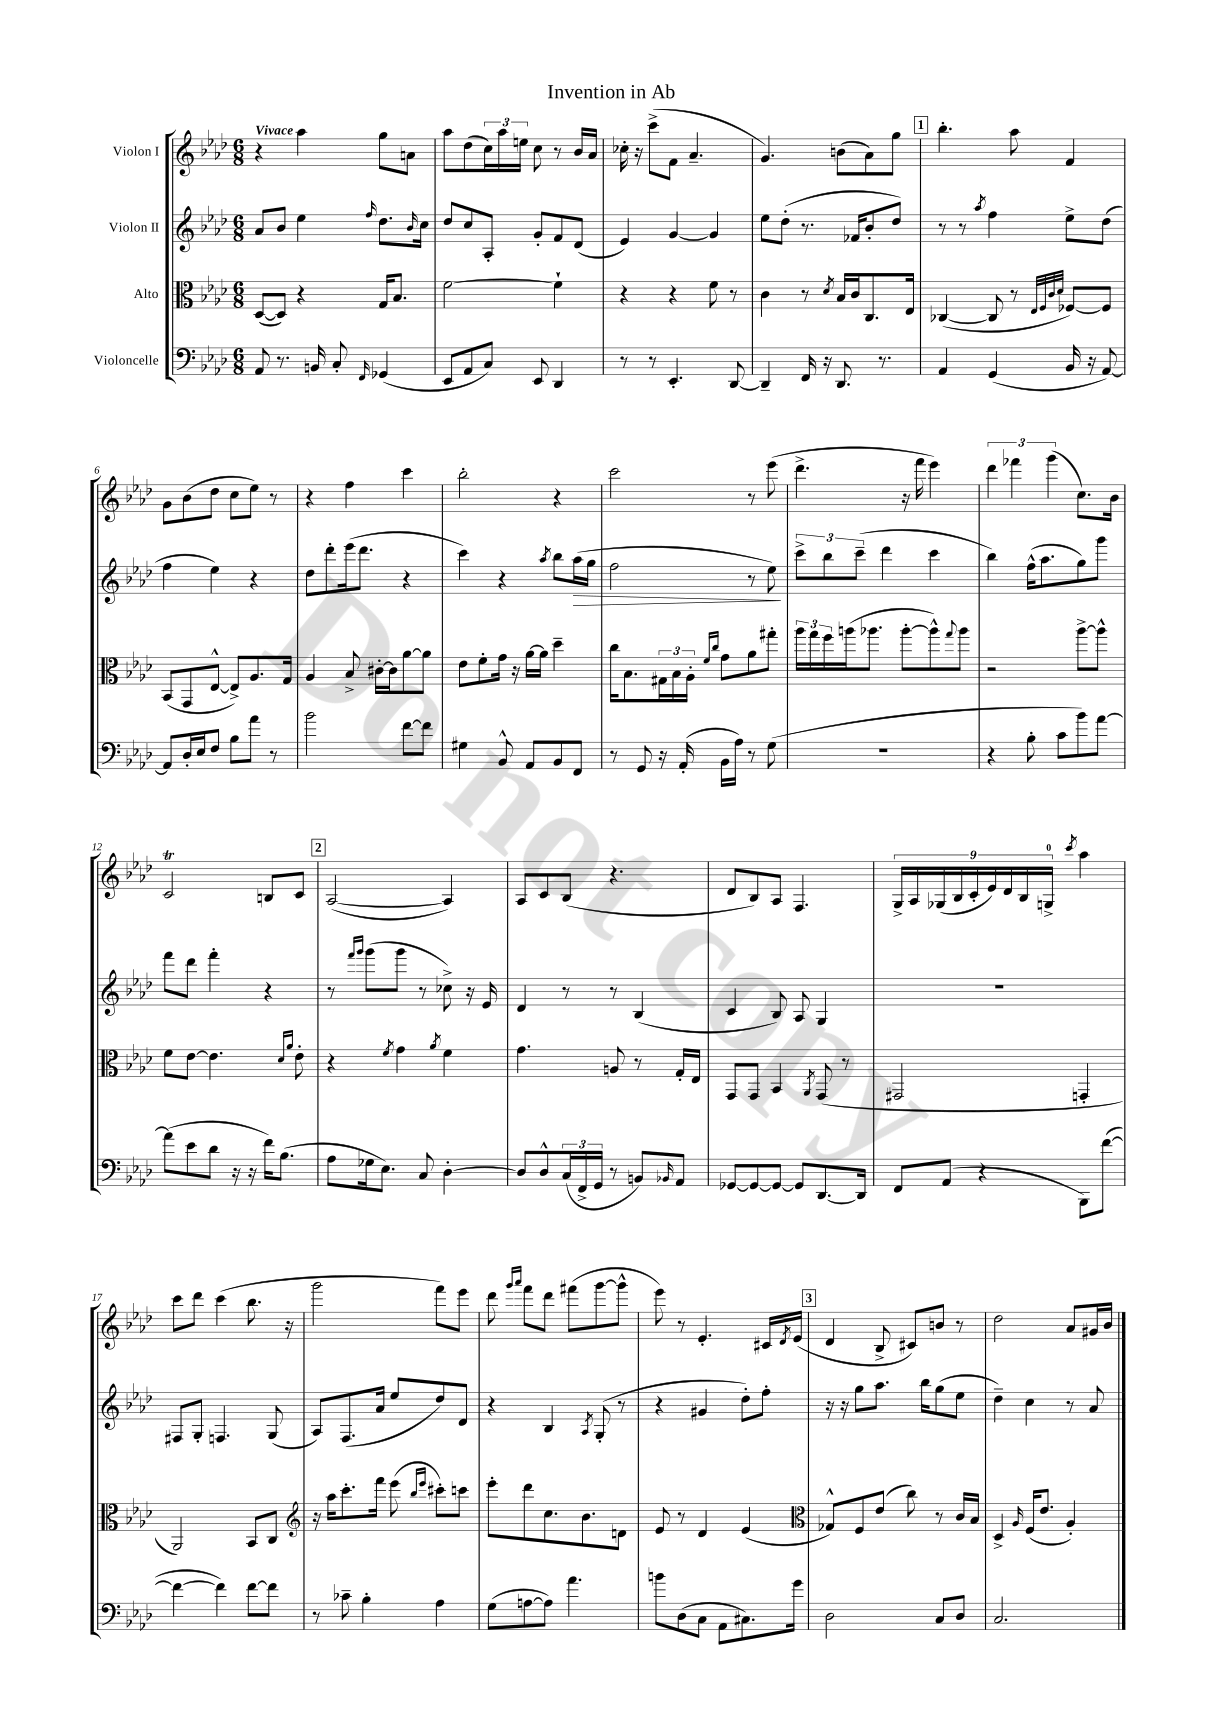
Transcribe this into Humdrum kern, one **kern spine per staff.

**kern	**kern	**kern	**kern
*staff4	*staff3	*staff2	*staff1
*clefF4	*clefC3	*clefG2	*clefG2
*k[b-e-a-d-]	*k[b-e-a-d-]	*k[b-e-a-d-]	*k[b-e-a-d-]
*M6/8	*M6/8	*M6/8	*M6/8
8AA-	([8D-	8a-	4r
8.r	8D-])	8b-	.
.	4r	4ee-	4aa-
16BB	.	.	.
8C'	.	.	.
16qqFF	.	16qqff	.
(4GG-	16G	8.dd-	8gg
.	8.B-	.	.
.	.	.	8a
.	.	16qqb-	.
.	.	16cc	.
=	=	=	=
8EE-	[2f	8dd-	8aa-
8AA-	.	8cc	(8dd-
8C)	.	8A-'	24cc)
.	.	.	24aa-
.	.	.	24ee
8EE-	.	8g'	8cc
4DD-	4f`]	8f	8r
.	.	(8d-	16b-
.	.	.	16a-
=	=	=	=
8r	4r	4e-)	16cc-'
.	.	.	16r
8r	.	.	(8ccc^
4.EE-'	4r	[4g	8f
.	.	.	4.a-~
.	8f	4g]	.
[8DD-	8r	.	.
=	=	=	=
4DD-~]	4c	8ee-	4.g)
.	.	(8dd-'	.
16FF	8r	8.r	.
16r	.	.	.
.	8qd-	.	.
8.DD-	16B-	.	(8b
.	16c	16f-	.
.	8.C	8b-'	8a-)
8.r	.	.	.
.	.	8dd-)	8gg
.	16E-	.	.
=	=	=	=
4AA-	([4C-	8r	4.bb-'
.	.	8r	.
.	.	8qaa-	.
(4GG	8C-]	4ff	.
.	8r	.	8aa-
.	32qqE-	.	.
.	32qqF	.	.
.	32qqc	.	.
.	32qqd-	.	.
16BB-	[8F-)	8ee-^	4f
16r	.	.	.
[8AA-)	8F-]	(8dd-	.
=	=	=	=
8AA-]	(8BB-	4ff	8g
16D-'	8GG	.	(8b-
16E-	.	.	.
8F	[8E-^^	4ee-)	8dd-
8B-	8E-^])	.	8cc
8a-	8.A-	4r	8ee-)
8r	.	.	8r
.	16G	.	.
=	=	=	=
2b-	4A-	8dd-	4r
.	.	8ddd-'	.
.	8B-^	(16eee-	4ff
.	.	8.ddd-	.
.	[16c#'	.	.
.	16c#]	.	.
[8f	[8a-	4r	4ccc
8f]	8a-]	.	.
=	=	=	=
4G#	8e-	4ccc)	2bb-'
.	8f'	.	.
8BB-^^	16g	4r	.
.	16r	.	.
8AA-	[16a-	.	.
.	16a-]	.	.
.	.	8qaa-	.
8BB-	4dd-~	8bb-	4r
8FF	.	(16aa-	.
.	.	16gg	.
=	=	=	=
8r	16cc	2ff	2ccc
.	8.B-	.	.
8GG	.	.	.
16r	24G#	.	.
.	24B-	.	.
(16AA-'	.	.	.
.	24A-'	.	.
.	16qqf	.	.
.	16qqcc	.	.
16BB-	8g	.	.
16A-)	.	.	.
8r	8a-	8r	8r
(8G	8gg#'	8ee-)	(8eee-
=	=	=	=
2.r	24aa-	12ccc^	4.ddd-^
.	24gg	.	.
.	24ff	12bb-	.
.	(16aa	.	.
.	.	(12ccc~	.
.	8.aa-	.	.
.	.	4ddd-	.
.	[8aa-'	.	16r
.	.	.	16fff
.	8aa-^^])	4ccc	4eee-)
.	8qqgg	.	.
.	8aa-	.	.
=	=	=	=
4r	2r	4bb-)	6ddd-
.	.	.	6fff-
8B-'	.	(16ff^^	.
.	.	8.aa-	.
.	.	.	(6ggg
8c	.	.	.
8b-)	[8aa-^	8gg)	8.cc)
[8a-	8aa-^^]	8ggg	.
.	.	.	16b-
=	=	=	=
(8a-]	8f	8fff	2c
8e-	[8e-	8ddd-	.
8d-	4.e-]	4fff'	.
16r	.	.	.
16r	.	.	.
16f)	.	4r	8B
(8.B-	.	.	.
.	16qqd-	.	.
.	16qqa-	.	.
.	8e-'	.	8c
=	=	=	=
8A-	4r	8r	([2A-
.	.	16qqfff	.
.	.	16qqggg	.
16G-	.	(8ggg	.
8.E-)	.	.	.
.	8qf	.	.
.	4g	8ggg	.
8C	.	8r	.
.	8qa-	.	.
[4D-'	4f	8cc-^)	4A-])
.	.	16r	.
.	.	16e-	.
=	=	=	=
8D-]	4.g	4d-	8A-
8D-^^	.	.	8c
(24C	.	8r	(8B-
24FF^	.	.	.
24GG	.	.	.
8r	8A	8r	4.r
8BB)	8r	(4B-	.
16qqBB-	.	.	.
8AA-	16G'	.	.
.	16E-	.	.
=	=	=	=
[8GG-	8GG	4c	8d-
8GG-_	8GG	.	8B-)
8GG-_	4BB-	8B-)	8A-
8GG-]	.	8A-	4.F
.	8qAA-	.	.
[8.DD-	(8GG	4G	.
.	8r	.	.
16DD-]	.	.	.
=	=	=	=
8FF	2GG#	2.r	18G^
.	.	.	18A-
.	.	.	(18G-
(8AA-	.	.	.
.	.	.	18B-
.	.	.	18c'
4r	.	.	.
.	.	.	18e-)
.	.	.	18d-
.	.	.	18B-
.	.	.	18G^
.	.	.	8qccc
8BBB-)	4GG'	.	4aa-
([8f	.	.	.
=	=	=	=
4f_	2AA-)	8F#	8ccc
.	.	8G'	8ddd-
4f])	.	4.F	(4ccc
[8f	8BB-	.	8.bb-
8f]	8C	(8G	.
.	.	.	16r
=	=	=	=
*	*clefG2	*	*
8r	16r	8A-)	2ggg
.	16aa-	.	.
8c-~	8.ccc'	(8.F	.
4B-'	.	.	.
.	16fff	16a-	.
.	(8eee-	8ee-	.
.	16qqbb-	.	.
.	16qqeee-	.	.
4A-	8ccc#')	8dd-)	8fff)
.	8ccc	8d-	8eee-
=	=	=	=
(8G	8eee-'	4r	8ddd-
.	.	.	16qqggg
.	.	.	16qqaaa-
[8A	8ddd-	.	8fff
8A])	8.cc	4B-	8ddd-
4.a-	.	.	(8fff#
.	8.b-	.	.
.	.	8qA-	.
.	.	(8G'	[8ggg
.	8d	8r	8ggg^^]
=	=	=	=
8b	8e-	4r	8eee-)
(8D-	8r	.	8r
8C	4d-	4g#	4.e-'
8AA-	.	.	.
8.C#)	(4e-	8dd-')	.
.	.	8ff'	16c#
.	.	.	8qd-
16g	.	.	(16e-
=	=	=	=
*	*clefC3	*	*
2D-	8G-^^)	16r	4d-
.	.	16r	.
.	8F	8gg	.
.	(8e-	8.aa-	8B-^
.	8cc)	.	8c#)
.	.	16bb-	.
8C	8r	(8gg	8b
8D-	16c	8ee-	8r
.	16B-	.	.
=	=	=	=
2.C	4D-^	4dd-~)	2dd-
.	16qqA-	.	.
.	(16F	4cc	.
.	8.e-	.	.
.	4A-')	8r	8a-
.	.	8a-	16g#
.	.	.	16b-
==	==	==	==
*-	*-	*-	*-
